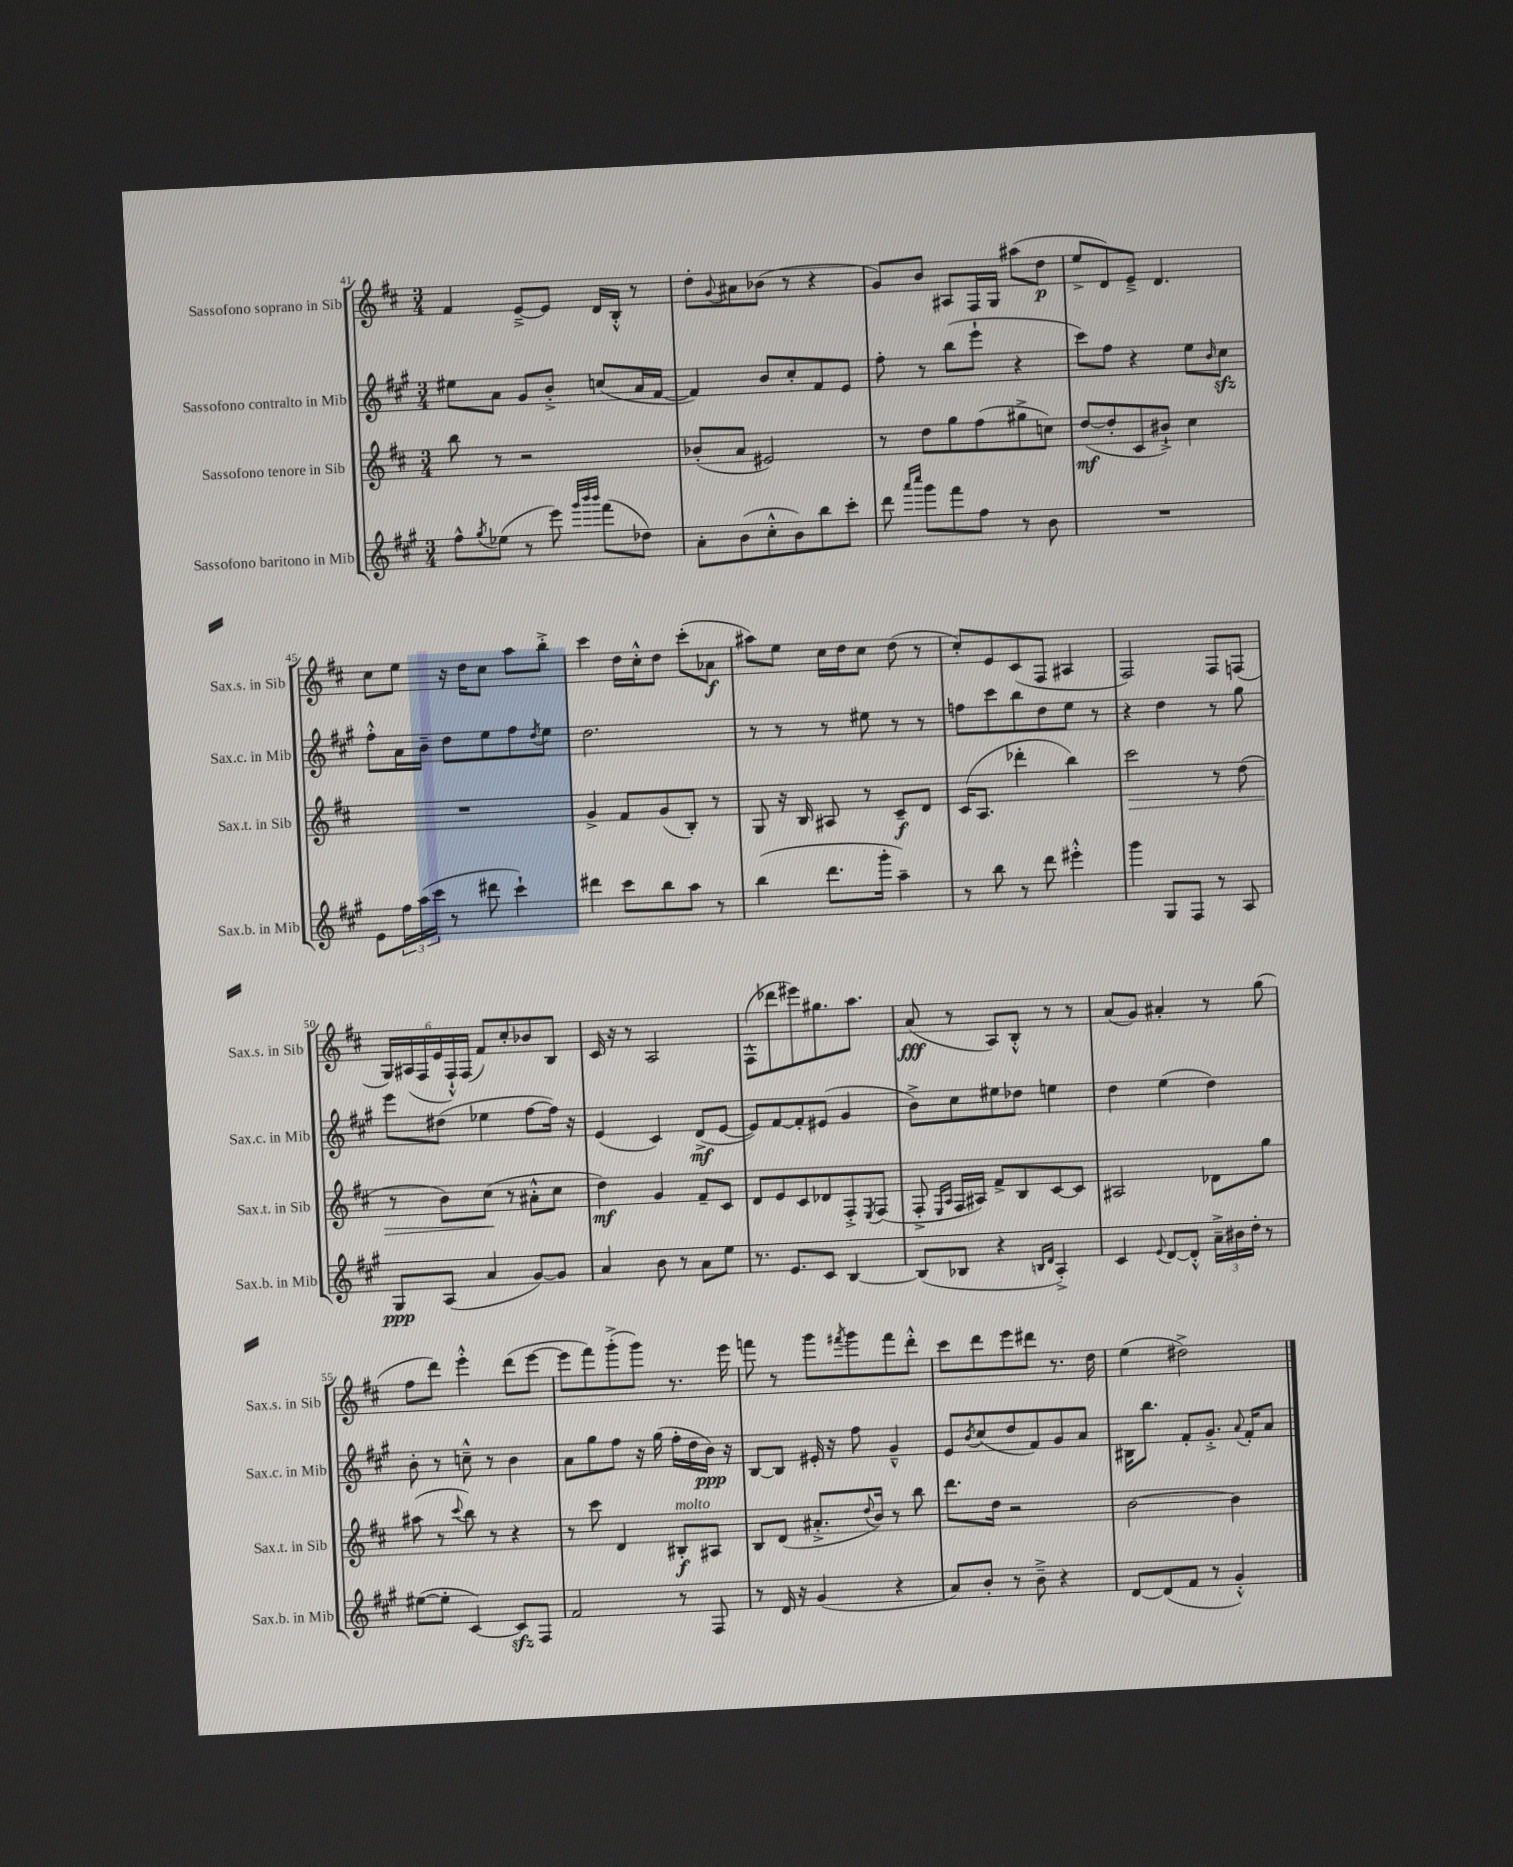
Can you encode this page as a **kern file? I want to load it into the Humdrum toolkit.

**kern	**kern	**kern	**kern
*staff4	*staff3	*staff2	*staff1
*clefG2	*clefG2	*clefG2	*clefG2
*k[f#c#g#]	*k[f#c#]	*k[f#c#g#]	*k[f#c#]
*M3/4	*M3/4	*M3/4	*M3/4
8ff#^^	8bb	8ee#	4f#
8qgg#	.	.	.
(8ee-	8r	8a	.
8r	2r	8g#	[8e~^
8eee)	.	8b'^	8e]
32qqggg#	.	.	.
32qqbbb	.	.	.
32qqbbb	.	.	.
(8fff#	.	(8cc	16d
.	.	.	16B'^^
8dd-)	.	16a	8r
.	.	[16f#	.
=	=	=	=
8a'	(8b-'	4f#])	8dd'
.	.	.	8qqg
(8b	8a	.	8a#
8cc#'^^	2e#)	8b	(8b-
8b)	.	8cc#'	8r
8bb	.	8f#	4r
8ccc#'	.	8e	.
=	=	=	=
8ddd	8r	8ff#'	8g)
16qqaaa	.	.	.
16qqcccc#	.	.	.
8ggg#	8dd	8r	8b
8fff#	8gg	(8bb	8A#
8ff#	(8ff#	8eee`	16F#
.	.	.	16G
8r	8gg#^	4r	(8aa#
8b	8cc)	.	8dd
=	=	=	=
2.r	([8dd	8ccc#)	8ee^
.	8dd']	8ff#	8d)
.	8c#	4r	8e~^
.	8b#`^)	.	4.d
.	4cc#	8ee	.
.	.	16qqb	.
.	.	8cc#	.
=	=	=	=
8e	2.r	8ff#'^^	8cc#
24ff#	.	16a	8ee
(24aa	.	.	.
.	.	16b~	.
24ccc#	.	.	.
8r	.	8dd	16r
.	.	.	16dd
8ddd#	.	8ee	8cc#
4ccc#`)	.	8ff#	8aa
.	.	8qdd	.
.	.	8ee	8bb'^
=	=	=	=
4ddd#	4g^	2.dd	4ccc#
8ccc#	8f#	.	16dd
.	.	.	16cc#'^^
8bb	(8g	.	8dd
8aa	8B')	.	(8ccc#'
8r	8r	.	8a-
=	=	=	=
(4bb	8G	8r	8aa#)
.	16r	8r	8ee
.	16B	.	.
8.ddd	8A#	8r	16cc#
.	.	.	16dd
.	8r	8ee#	8cc#
16ggg#'	.	.	.
4aa~)	8c#~	8r	(8dd
.	8d	8r	8r
=	=	=	=
8r	(16c#	8ff	8cc#')
.	8.A	.	.
8bb	.	8ccc#	8e
8r	4ddd-'	8bb	(8c#
8ddd	.	8dd	8F#
4eee#'^^	4bb)	8ee	4A#
.	.	8r	.
=	=	=	=
4ggg#	2ccc#	4r	2F#)
8G#	.	4dd	.
8F#	.	.	.
8r	8r	8r	8F#
8A	(8dd	8gg#	(8F
=	=	=	=
8G#	8r	8eee	24G)
.	.	.	(24A#
.	.	.	24F#
(8A	8b)	(8dd#	24e
.	.	.	24F#`^^)
.	.	.	(24F#
4a	(8cc#	4ee-	8f#)
.	8r	.	8cc#'
[8g#)	8a#'^^	[8ff#	8b-
8g#]	8cc#	16ff#])	8B
.	.	16r	.
=	=	=	=
4a	4dd)	(4e	16c#
.	.	.	16r
.	.	.	8r
8b	4g	4c#)	2A
8r	.	.	.
8a	8f#~	(8d^	.
8ee	8c#	[8e	.
=	=	=	=
8.r	8d	8e])	(8F#^^
.	8e	[8f#	8ddd-
8.e	.	.	.
.	8c#	8f#']	8eee#)
8c#	8d-	(8e#	8.gg#
[4B	8F#'^	4g#	.
.	.	.	8.aa
.	8qE	.	.
.	(8F#	.	.
=	=	=	=
(8B]	8F#'^	8b^)	(8a
.	16qqE	.	.
.	16qqA	.	.
8B-	16F#	8cc#	8r
.	16A#)	.	.
4r	8f#^	8ee#	8A)
.	8B	8dd-	8B'^^
16qqB	.	.	.
16qqd	.	.	.
4A'^)	[8c#	4ee	8r
.	8c#]	.	8r
=	=	=	=
4c#	2A#	4dd	(8a
.	.	.	8g)
8qqe	.	.	.
[8d	.	(4ee	4a#'
8d'^^]	.	.	.
24a~^	8d-	4dd)	8r
24b#	.	.	.
24dd'	.	.	.
8r	8gg	.	(8gg
=	=	=	=
([8ee#	(8aa#	8b'	8ff#
8ee#']	8r	8r	8ddd)
.	8qqccc#	.	.
[4c#)	8bb)	8cc~^^	4eee'^^
.	8r	8r	.
8c#]	4r	4b	(8ddd
8F#	.	.	[8eee
=	=	=	=
2f#	8r	8a	8eee]
.	8ccc#	8gg#	8fff#)
.	4d	8ff#	(8ggg'^
.	.	16r	8ggg)
.	.	(16gg#	.
8r	8B#'	16ff#'	8.r
.	.	16dd	.
8F#	8A#	16b)	.
.	.	16r	16eee
=	=	=	=
8r	8B	[8B	8fff
16d	(8d	8B]	8r
16r	.	.	.
(4g#	8.a#'^	16e#'	8ggg
.	.	16r	.
.	.	.	8qfff#
.	.	8ff#	8ggg
.	8qqdd	.	.
.	16b)	.	.
4r	8r	4g#~^^	8fff#
.	8bb	.	8ddd'^^
=	=	=	=
8a)	8.ddd	8e	8ccc#
.	.	8qb	.
8b'	.	(8cc#	8ddd
.	16dd	.	.
8r	2r	8dd	8eee
8b~^	.	8f#)	8ddd#
4r	.	8g#	8.r
.	.	8a	.
.	.	.	16dd
=	=	=	=
[8d	[2b	16B#	(4ee
.	.	8.bb	.
(8d]	.	.	.
8f#	.	8f#'	2dd#^)
8r	.	8.g#'^	.
4g#'^^)	4b]	.	.
.	.	8qqa	.
.	.	16f#'	.
.	.	8a	.
==	==	==	==
*-	*-	*-	*-
